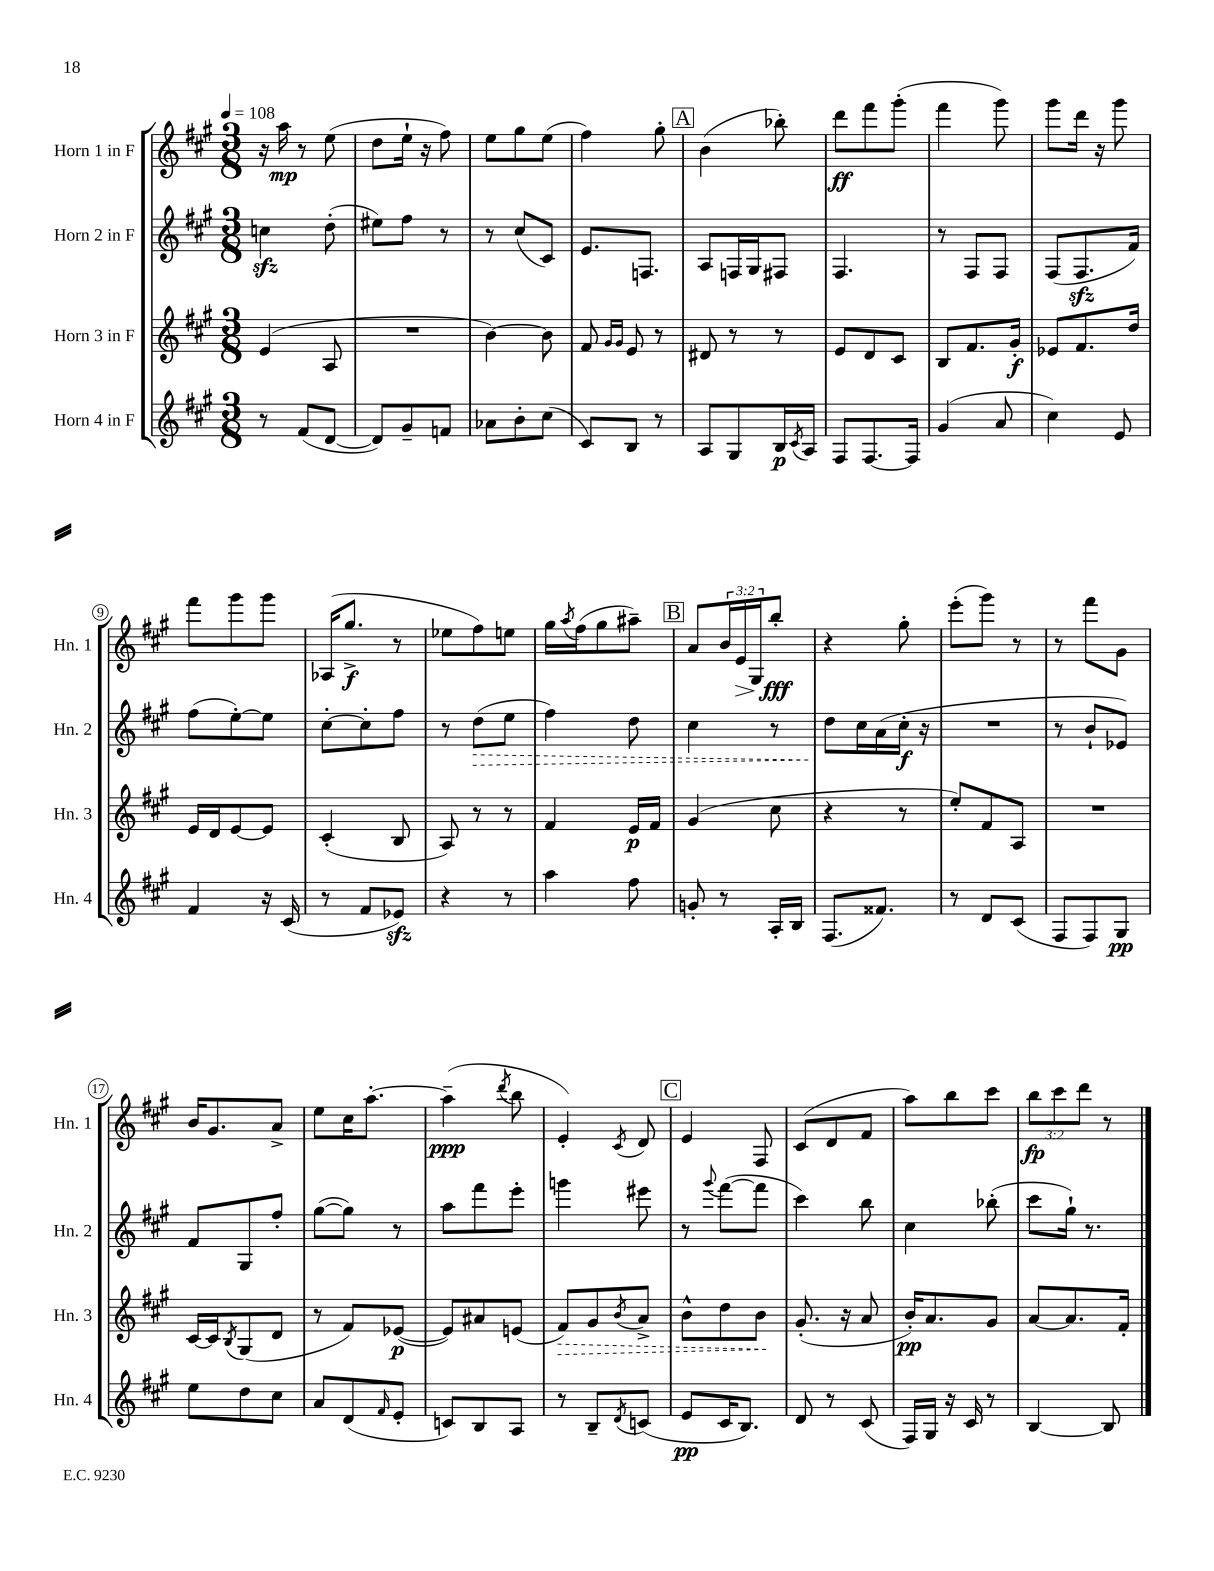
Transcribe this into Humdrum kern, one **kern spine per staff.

**kern	**kern	**kern	**kern
*staff4	*staff3	*staff2	*staff1
*clefG2	*clefG2	*clefG2	*clefG2
*k[f#c#g#]	*k[f#c#g#]	*k[f#c#g#]	*k[f#c#g#]
*M3/8	*M3/8	*M3/8	*M3/8
*MM108	*MM108	*MM108	*MM108
8r	(4e/	4cc\	16r
.	.	.	16aa\
(8f#/L	.	.	8r
[8d/J	8A/	(8dd'\	(8ee\
=	=	=	=
8d/]L)	4.r	8ee#\L)	8dd\L
8g#~/	.	8ff#\J	16ee`\Jk
.	.	.	16r
8f/J	.	8r	8ff#\)
=	=	=	=
8a-\L	[4b\)	8r	8ee\L
8b'\	.	(8cc#/L	8gg#\
(8cc#\J	8b\]	8c#/J)	(8ee\J
=	=	=	=
8c#/L)	8f#/	8.e/L	4ff#\)
.	16qqg#/LL	.	.
.	16qqg#/JJ	.	.
8B/J	8e/	.	.
.	.	8.F/J	.
8r	8r	.	8gg#'\
=	=	=	=
8A/L	8d#/	8A/L	(4b\
8G#/	8r	16F/L	.
.	.	16G#/J	.
16B/L	8r	8F#/J	8bb-'\)
8qc#/	.	.	.
16A/JJ	.	.	.
=	=	=	=
8F#/L	8e/L	4.F#/	8ddd\L
[8.F#/	8d/	.	8fff#\
.	8c#/J	.	(8ggg#'\J
16F#/]Jk	.	.	.
=	=	=	=
(4g#/	8B/L	8r	4fff#\
.	8.f#/	8F#/L	.
8a/	.	8F#/J	8ggg#\)
.	16g#'/Jk	.	.
=	=	=	=
4cc#\)	8e-/L	(8F#/L	8ggg#\L
.	8.f#/	8.F#/	16ddd\Jk
.	.	.	16r
8e/	.	.	8ggg#\
.	16dd/Jk	16f#/Jk)	.
=	=	=	=
4f#/	16e/LL	(8ff#\L	8fff#\L
.	16d/J	.	.
.	[8e/	[8ee'\)	8ggg#\
16r	8e/]J	8ee\]J	8ggg#\J
(16c#/	.	.	.
=	=	=	=
8r	(4c#'/	[8cc#'\L	(16A-/LK
.	.	.	8.gg#^/J
8f#/L	.	8cc#'\]	.
8e-/J)	8B/	8ff#\J	8r
=	=	=	=
4r	8A/)	8r	8ee-\L
.	8r	(8dd\L	8ff#\)
8r	8r	8ee\J	8ee\J
=	=	=	=
4aa\	4f#/	4ff#\)	16gg#\LL
.	.	.	8qaa/
.	.	.	(16ff#\J
.	.	.	8gg#\
8ff#\	16e/LL	8dd\	8aa#~\J)
.	16f#/JJ	.	.
=	=	=	=
8g'/	(4g#/	4cc#\	8a/L
8r	.	.	24b/L
.	.	.	24e/
.	.	.	24G#/J
16A'/LL	8cc#\	8r	8bb'/J
16B/JJ	.	.	.
=	=	=	=
(8.F#/L	4r	8dd\L	4r
.	.	16cc#\L	.
8.f##/J)	.	(16a\	.
.	8r	16cc#'\JJ	8gg#'\
.	.	16r	.
=	=	=	=
8r	8ee'/L)	4.r	(8eee'\L
8d/L	8f#/	.	8ggg#\J)
(8c#/J	8A/J	.	8r
=	=	=	=
8F#/L	4.r	8r	8r
8F#/)	.	8b`/L	8fff#\L
8G#/J	.	8e-/J)	8g#\J
=	=	=	=
8ee\L	[16c#/LL	8f#/L	16b/LK
.	16c#/]J	.	8.g#/
.	8qB/	.	.
8dd\	(8G#/	8G#/	.
8cc#\J	8d/J	8ff#'/J	8a^/J
=	=	=	=
8a/L	8r	([8gg#\L	8ee\L
(8d/	8f#/L)	8gg#\]J)	16cc#\K
.	.	.	[8.aa'\J
16qqf#/	.	.	.
8e'/J	([8e-/J	8r	.
=	=	=	=
8c/L)	8e-/]L)	8aa\L	(4aa~\]
8B/	8a#/	8fff#\	.
.	.	.	8qddd/
8A/J	(8e/J	8eee'\J	8bb\
=	=	=	=
8r	8f#/L)	4ggg\	4e'/)
8B~/L	8g#/	.	.
8qd/	8qb/	.	8qc#/
(8c/J	8a^/J	8eee#\	8d/
=	=	=	=
8e/L	8b^^\L	8r	4e/
.	.	8qqggg#/	.
16c#/K	8dd\	([8fff#\L	.
8.B/J)	.	.	.
.	8b\J	8fff#\]J	8F#/
=	=	=	=
8d/	(8.g#'/	4ccc#\)	(8c#/L
8r	.	.	8d/
.	16r	.	.
(8c#/	8a/	8bb\	8f#/J
=	=	=	=
16F#/LL)	16b'/LK)	4cc#\	8aa\L)
16G#/JJ	8.a/	.	.
16r	.	.	8bb\
16c#/	.	.	.
8r	8g#/J	(8bb-'\	8ccc#\J
=	=	=	=
[4B/	[8a/L	8ccc#\L	12bb\L
.	.	.	12ccc#\
.	8.a/]	16gg#`\Jk)	.
.	.	.	12ddd\J
.	.	8.r	.
8B/]	.	.	8r
.	16f#'/Jk	.	.
==	==	==	==
*-	*-	*-	*-
